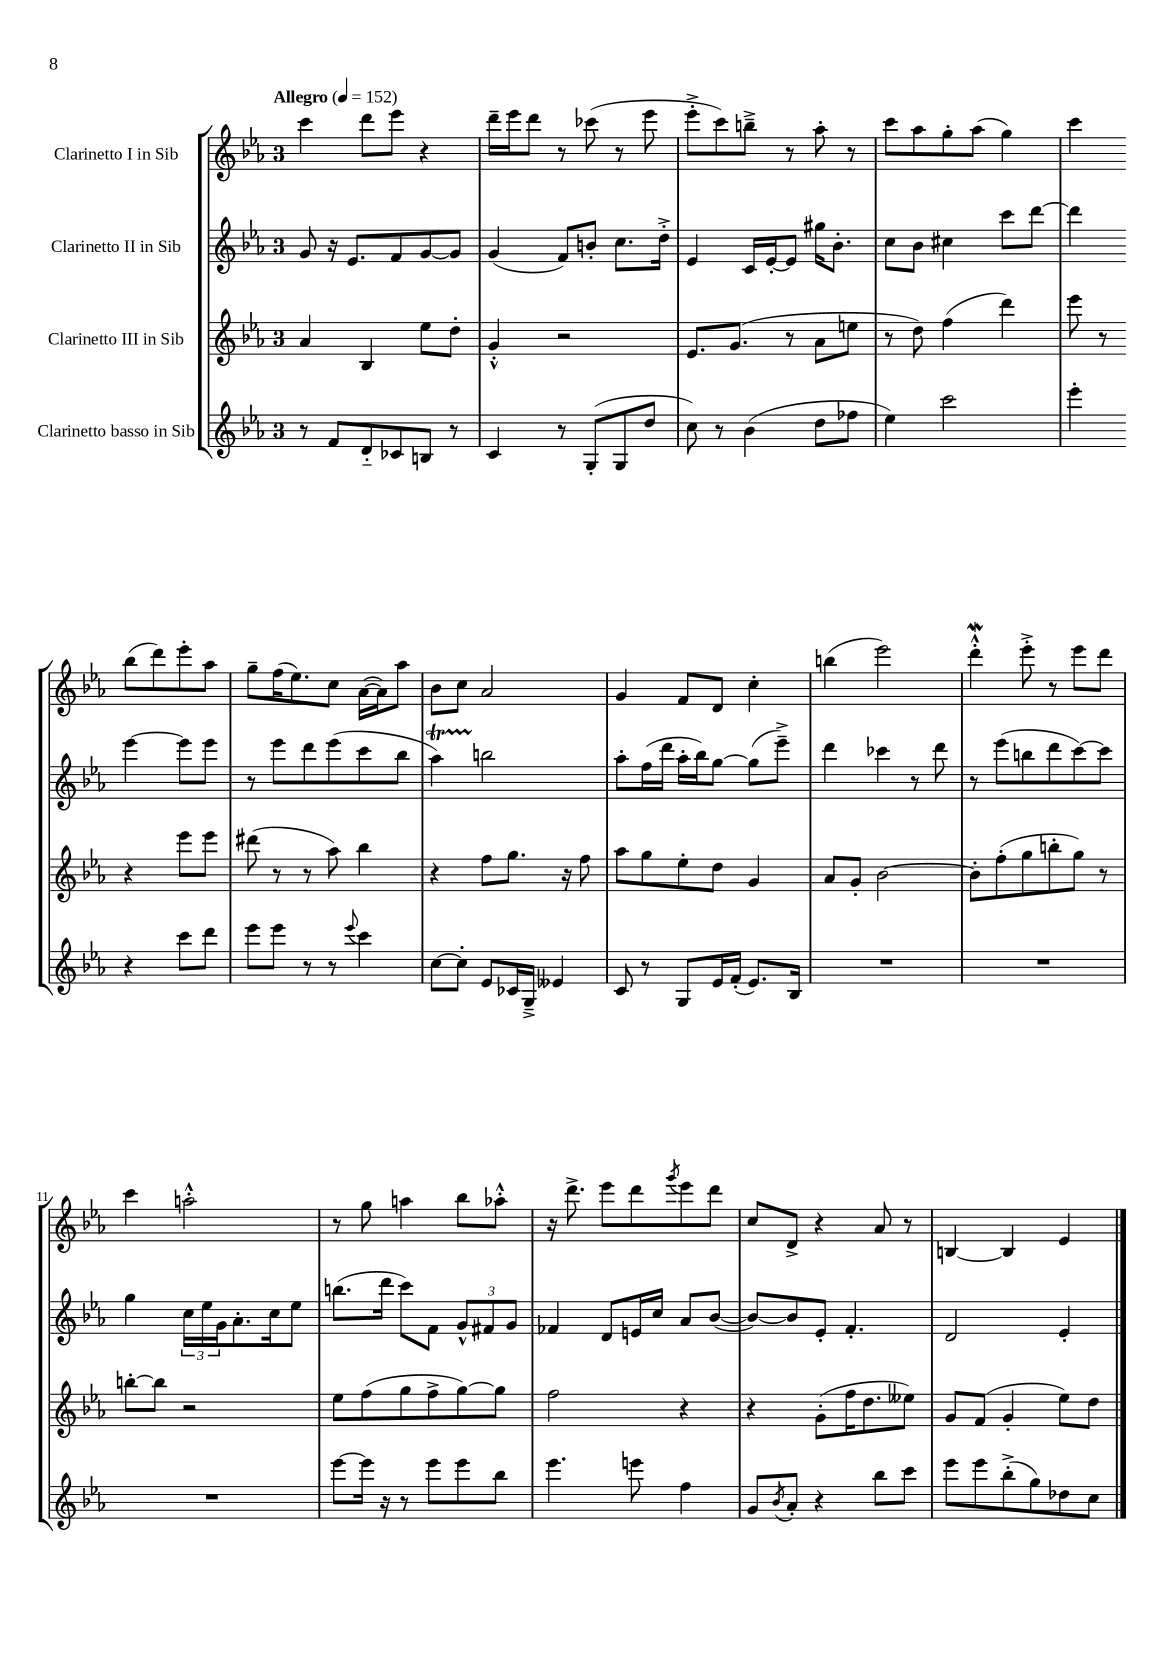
<<
\new StaffGroup <<
\new Staff = "s0" \with { instrumentName = "Clarinetto I in Sib" } {
    \clef treble \key ees \major \once \override Staff.TimeSignature.style = #'single-digit \time 3/4 \tempo "Allegro" 4 = 152
    c'''4 d'''8 ees'''8 r4 |
    d'''16-- ees'''16 d'''8 r8 ces'''8( r8 ees'''8 |
    ees'''8-.-> c'''8) b''8---> r8 aes''8-. r8 |
    c'''8 aes''8 g''8-. aes''8( g''4) |
    c'''4 bes''8( d'''8) ees'''8-. aes''8 |
    g''8-- f''16( ees''8.) c''8 aes'16~( aes'16) aes''8 |
    bes'8 c''8 aes'2 |
    g'4 f'8 d'8 c''4-. |
    b''4( ees'''2) |
    d'''4-.-^\mordent ees'''8-.-> r8 ees'''8 d'''8 |
    c'''4 a''2-.-^ |
    r8 g''8 a''4 bes''8 aes''8-.-^ |
    r16 d'''8.-> ees'''8 d'''8 \acciaccatura { g'''8 } ees'''8 d'''8 |
    c''8 d'8-> r4 aes'8 r8 |
    b4~ b4 ees'4 \bar "|." |
}
\new Staff = "s1" \with { instrumentName = "Clarinetto II in Sib" } {
    \clef treble \key ees \major \once \override Staff.TimeSignature.style = #'single-digit \time 3/4
    g'8 r16 ees'8. f'8 g'8~ g'8 |
    g'4( f'8) b'8-. c''8. d''16-.-> |
    ees'4 c'16 ees'16~-. ees'8 gis''16 bes'8.-. |
    c''8 bes'8 cis''4 c'''8 d'''8~ |
    d'''4 ees'''4~ ees'''8 ees'''8 |
    r8 ees'''8 d'''8 ees'''8( c'''8 bes''8 |
    aes''4\startTrillSpan) b''2\stopTrillSpan |
    aes''8-. f''16( d'''16 aes''16-. bes''16) g''8~ g''8( ees'''8--->) |
    d'''4 ces'''4 r8 d'''8 |
    r8 ees'''8( b''8 d'''8 c'''8~) c'''8 |
    g''4 \tuplet 3/2 { c''16 ees''16 g'16 } aes'8.-. c''16 ees''8 |
    b''8.( d'''16 c'''8) f'8 \tuplet 3/2 { g'8-^ fis'8 g'8 } |
    fes'4 d'8 e'16 c''16 aes'8 bes'8~( |
    bes'8~) bes'8 ees'8-. f'4.-. |
    d'2 ees'4-. \bar "|." |
}
\new Staff = "s2" \with { instrumentName = "Clarinetto III in Sib" } {
    \clef treble \key ees \major \once \override Staff.TimeSignature.style = #'single-digit \time 3/4
    aes'4 bes4 ees''8 d''8-. |
    g'4-.-^ r2 |
    ees'8. g'8.( r8 aes'8 e''8 |
    r8 d''8) f''4( d'''4) |
    ees'''8 r8 r4 ees'''8 ees'''8 |
    dis'''8( r8 r8 aes''8) bes''4 |
    r4 f''8 g''8. r16 f''8 |
    aes''8 g''8 ees''8-. d''8 g'4 |
    aes'8 g'8-. bes'2~ |
    bes'8-. f''8-.( g''8 b''8-. g''8) r8 |
    b''8~-. b''8 r2 |
    ees''8 f''8( g''8 f''8-> g''8~) g''8 |
    f''2 r4 |
    r4 g'8-.( f''16 d''8. eeses''8) |
    g'8 f'8( g'4-. ees''8) d''8 \bar "|." |
}
\new Staff = "s3" \with { instrumentName = "Clarinetto basso in Sib" } {
    \clef treble \key ees \major \once \override Staff.TimeSignature.style = #'single-digit \time 3/4
    r8 f'8 d'8-_ ces'8 b8 r8 |
    c'4 r8 g8-.( g8 d''8 |
    c''8) r8 bes'4( d''8 fes''8 |
    ees''4) c'''2 |
    ees'''4-. r4 c'''8 d'''8 |
    ees'''8 ees'''8 r8 r8 \appoggiatura { ees'''8 } c'''4 |
    c''8~ c''8-. ees'8 ces'16 g16---> eeses'4 |
    c'8 r8 g8 ees'16 f'16-.( ees'8.) bes16 |
    R2. |
    R2. |
    R2. |
    ees'''8~ ees'''16 r16 r8 ees'''8 ees'''8 bes''8 |
    ees'''4. e'''8 f''4 |
    g'8 \acciaccatura { bes'8 } aes'8-. r4 bes''8 c'''8 |
    ees'''8 ees'''8 bes''8-.->( g''8) des''8 c''8 \bar "|." |
}
>>
>>
